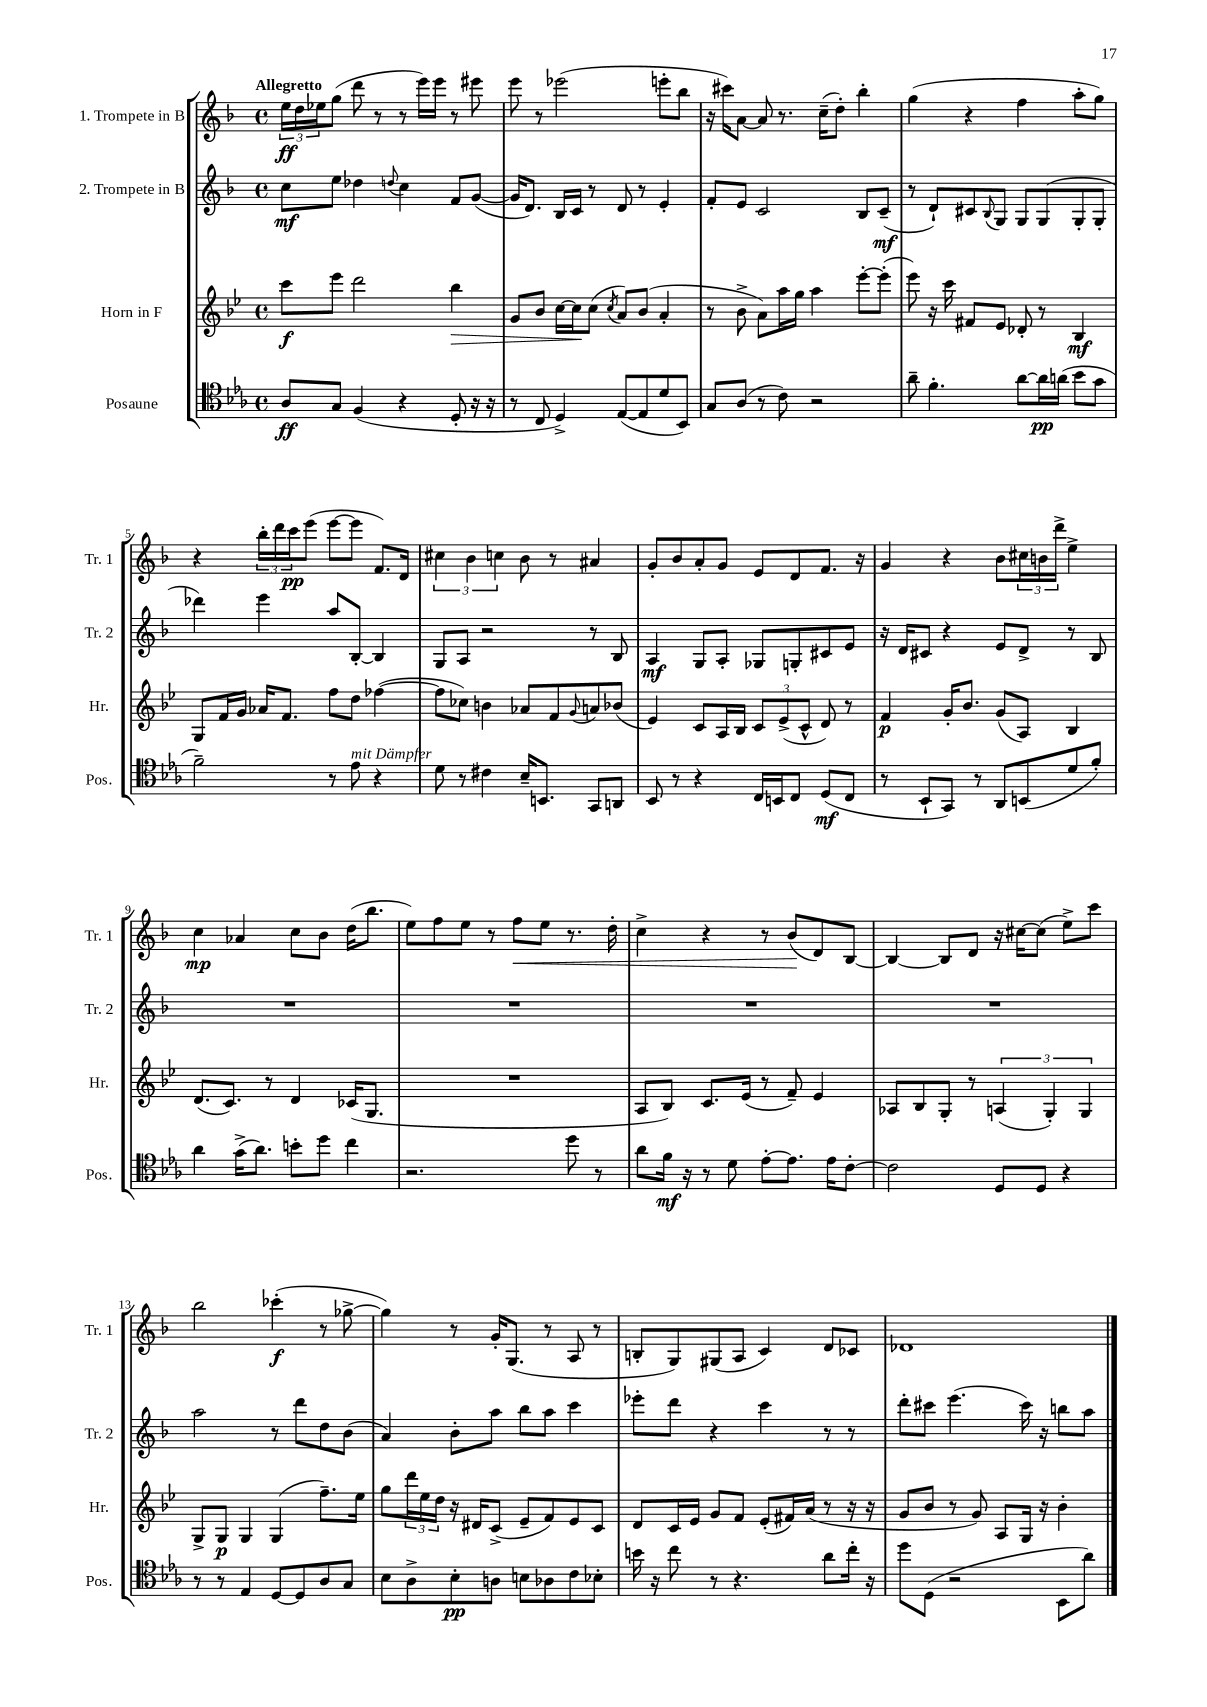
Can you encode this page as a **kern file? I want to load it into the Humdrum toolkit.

**kern	**dynam	**kern	**dynam	**kern	**dynam	**kern	**dynam
*part4	*part4	*part3	*part3	*part2	*part2	*part1	*part1
*staff4	*staff4	*staff3	*staff3	*staff2	*staff2	*staff1	*staff1
*I"Posaune	*	*I"Horn in F	*	*I"2. Trompete in B	*	*I"1. Trompete in B	*
*I'Pos.	*	*I'Hr.	*	*I'Tr. 2	*	*I'Tr. 1	*
*clefC4	*	*clefG2	*	*clefG2	*	*clefG2	*
*k[b-e-a-]	*	*k[b-e-]	*	*k[b-]	*	*k[b-]	*
*M4/4	*	*M4/4	*	*M4/4	*	*M4/4	*
*met(c)	*	*met(c)	*	*met(c)	*	*met(c)	*
=1	=1	=1	=1	=1	=1	=1	=1
!	!	!	!	!	!	!LO:TX:a:B:t=Allegretto	!
8A-/L	ff	8ccc\L	f	8cc\L	mf	24ee\LL	ff
.	.	.	.	.	.	24dd\	.
.	.	.	.	.	.	24ee-X\J	.
8G/J	.	8eee-\J	.	8ee\J	.	(8gg\J	.
(4F/	.	2ddd\	.	4dd-X\	.	8ddd\	.
.	.	.	.	.	.	8r	.
.	.	.	.	8qqddn/	.	.	.
4r	.	.	.	4cc\	.	8r	.
.	.	.	.	.	.	16eee\LL)	.
.	.	.	.	.	.	16eee\JJ	.
!	!	!	!LO:HP:b	!	!	!	!
8D'/	.	4bb-\	>	8f/L	.	8r	.
16r	.	.	.	([8g/J	.	8eee#X\	.
16r	.	.	.	.	.	.	.
=2	=2	=2	=2	=2	=2	=2	=2
8r	.	8g/L	.	16g/KL]	.	8eee\	.
.	.	.	.	8.d/J)	.	.	.
8C/	.	8b-/J	.	.	.	8r	.
4D^/)	.	[16cc\LL	.	16B-/LL	.	(2eee-X\	.
.	.	16cc\J]	.	16c/JJ	.	.	.
.	.	(8cc\J	]	8r	.	.	.
.	.	8qcc/	.	.	.	.	.
([8E-/L	.	8a/L)	.	8d/	.	.	.
8E-/]	.	(8b-/J	.	8r	.	.	.
8d/	.	4a'/	.	4e'/	.	8eeen'\L	.
8BB-/J)	.	.	.	.	.	8bb-\J	.
=3	=3	=3	=3	=3	=3	=3	=3
8G/L	.	8r	.	8f'/L	.	16r	.
.	.	.	.	.	.	16ccc#X\KL)	.
(8A-/J	.	8b-^\	.	8e/J	.	[8a\J	.
8r	.	8a\L)	.	2c/	.	8a/]	.
8c\)	.	16aa\L	.	.	.	8.r	.
.	.	16gg\JJ	.	.	.	.	.
2r	.	4aa\	.	.	.	.	.
.	.	.	.	.	.	(16cc~\KL	.
.	.	.	.	.	.	8dd'\J)	.
.	.	[8eee-'\L	.	8B-/L	.	4bb-'\	.
.	.	(8eee-'\J]	.	(8c~/J	mf	.	.
=4	=4	=4	=4	=4	=4	=4	=4
8a-~\	.	8eee-\)	.	8r	.	(4gg\	.
4.f'\	.	16r	.	8d`/L)	.	.	.
.	.	16ccc\	.	.	.	.	.
.	.	8f#X/L	.	8c#X/	.	4r	.
.	.	.	.	8qqB-/	.	.	.
.	.	8e-/J	.	8G/J	.	.	.
[8a-\L	.	8d-X'/	.	8G/L	.	4ff\	.
16a-\L]	pp	8r	.	(8G/	.	.	.
(16an\JJ	.	.	.	.	.	.	.
8b-\L	.	4B-/	mf	8G'/	.	8aa'\L	.
8g\J	.	.	.	8G'/J	.	8gg\J)	.
!!LO:LB:g=z
=5	=5	=5	=5	=5	=5	=5	=5
2f~\)	.	8G/L	.	4ddd-X\)	.	4r	.
.	.	16f/L	.	.	.	.	.
.	.	16g/JJ	.	.	.	.	.
.	.	16a-X/KL	.	4eee\	.	24bb-'\LL	.
.	.	.	.	.	.	24ddd\	.
.	.	8.f/J	.	.	.	.	.
.	.	.	.	.	.	24ccc\J	pp
.	.	.	.	.	.	(8eee\J	.
8r	.	8ff\L	.	8aa/L	.	[8eee\L	.
!LO:TX:a:i:t=mit Dämpfer	!	!	!	!	!	!	!
8e-\	.	8dd\J	.	[8B-'/J	.	8eee\J]	.
4r	.	([4ff-X\	.	4B-/]	.	8.f/L)	.
.	.	.	.	.	.	16d/Jk	.
=6	=6	=6	=6	=6	=6	=6	=6
8d\	.	8ff-\L]	.	8G/L	.	6cc#X\	.
8r	.	8cc-X\J)	.	8A/J	.	.	.
.	.	.	.	.	.	6b-\	.
4c#X\	.	4bn\	.	2r	.	.	.
.	.	.	.	.	.	6ccn\	.
16B-~/KL	.	8a-X/L	.	.	.	8b-\	.
8.BBn/J	.	.	.	.	.	.	.
.	.	8f/	.	.	.	8r	.
.	.	8qqg/	.	.	.	.	.
8GG/L	.	8an/	.	8r	.	4a#X/	.
8AAn/J	.	(8b-X/J	.	8B-/	.	.	.
=7	=7	=7	=7	=7	=7	=7	=7
8BB-/	.	4e-/)	.	4A/	mf	8g'/L	.
8r	.	.	.	.	.	8b-/	.
4r	.	8c/L	.	8G/L	.	8a'/	.
.	.	16A/L	.	8A'/J	.	8g/J	.
.	.	16B-/JJ	.	.	.	.	.
16C/LL	.	12c/L	.	8G-X/L	.	8e/L	.
16BBn/J	.	.	.	.	.	.	.
.	.	(12e-^/	.	.	.	.	.
8C/J	.	.	.	8Gn'/	.	8d/	.
.	.	12c^^/J	.	.	.	.	.
(8D/L	mf	8d/)	.	8c#X/	.	8.f/J	.
8C/J	.	8r	.	8e/J	.	.	.
.	.	.	.	.	.	16r	.
=8	=8	=8	=8	=8	=8	=8	=8
8r	.	4f/	p	16r	.	4g/	.
.	.	.	.	16d/KL	.	.	.
8BB-`/L	.	.	.	8c#X/J	.	.	.
8GG/J)	.	16g'/KL	.	4r	.	4r	.
.	.	8.b-/J	.	.	.	.	.
8r	.	.	.	.	.	.	.
8AA-/L	.	(8g/L	.	8e/L	.	8b-\L	.
(8BBn/	.	8A/J)	.	8d^/J	.	24cc#X\L	.
.	.	.	.	.	.	24bn\	.
.	.	.	.	.	.	24ddd^\JJ	.
8d/	.	4B-/	.	8r	.	4ee^\	.
8f'/J)	.	.	.	8B-/	.	.	.
!!LO:LB:g=z
=9	=9	=9	=9	=9	=9	=9	=9
4a-\	.	(8.d/L	.	1r	.	4cc\	mp
.	.	8.c/J)	.	.	.	.	.
(16g^\KL	.	.	.	.	.	4a-X/	.
8.a-\J)	.	.	.	.	.	.	.
.	.	8r	.	.	.	.	.
8bn'\L	.	4d/	.	.	.	8cc\L	.
8dd\J	.	.	.	.	.	8b-\J	.
4cc\	.	(16c-X/KL	.	.	.	(16dd\KL	.
.	.	8.G/J	.	.	.	8.bb-\J	.
=10	=10	=10	=10	=10	=10	=10	=10
2.r	.	1r	.	1r	.	8ee\L)	.
.	.	.	.	.	.	8ff\	.
.	.	.	.	.	.	8ee\J	.
.	.	.	.	.	.	8r	.
!	!	!	!	!	!	!	!LO:HP:b
.	.	.	.	.	.	8ff\L	<
.	.	.	.	.	.	8ee\J	.
8dd\	.	.	.	.	.	8.r	.
8r	.	.	.	.	.	.	.
.	.	.	.	.	.	16dd'\	.
=11	=11	=11	=11	=11	=11	=11	=11
8a-\L	.	8A/L	.	1r	.	4cc^\	.
16f\Jk	mf	8B-/J)	.	.	.	.	.
16r	.	.	.	.	.	.	.
8r	.	8.c/L	.	.	.	4r	.
8d\	.	.	.	.	.	.	.
.	.	(16e-/Jk	.	.	.	.	.
[8e-'\L	.	8r	.	.	.	8r	.
8.e-\J]	.	8f~/)	.	.	.	(8b-/L	.
.	.	4e-/	.	.	.	8d/)	[
16e-\KL	.	.	.	.	.	.	.
[8c'\J	.	.	.	.	.	[8B-/J	.
=12	=12	=12	=12	=12	=12	=12	=12
2c\]	.	8A-X/L	.	1r	.	4B-/_	.
.	.	8B-/	.	.	.	.	.
.	.	8G'/J	.	.	.	8B-/L]	.
.	.	8r	.	.	.	8d/J	.
8D/L	.	(6An/	.	.	.	16r	.
.	.	.	.	.	.	[16cc#X\KL	.
8D/J	.	.	.	.	.	(8cc#\J]	.
.	.	6G'/)	.	.	.	.	.
4r	.	.	.	.	.	8ee^\L)	.
.	.	6G/	.	.	.	.	.
.	.	.	.	.	.	8ccc\J	.
!!LO:LB:g=z
=13	=13	=13	=13	=13	=13	=13	=13
8r	.	8G^/L	.	2aa\	.	2bb-\	.
8r	.	8G/J	p	.	.	.	.
4E-/	.	4G/	.	.	.	.	.
[8D/L	.	(4G/	.	8r	.	(4ccc-X'\	f
8D/]	.	.	.	8ddd\L	.	.	.
8A-/	.	8.ff~\L)	.	8dd\	.	8r	.
8G/J	.	.	.	(8b-\J	.	[8gg-X^\	.
.	.	16ee-\Jk	.	.	.	.	.
=14	=14	=14	=14	=14	=14	=14	=14
8B-\L	.	8gg\L	.	4a/)	.	4gg-\])	.
8A-^\	.	24ddd\L	.	.	.	.	.
.	.	24ee-\	.	.	.	.	.
.	.	24dd\JJ	.	.	.	.	.
8B-'\	pp	16r	.	8b-'\L	.	8r	.
.	.	16d#X/KL	.	.	.	.	.
8An\J	.	(8c^/J	.	8aa\J	.	16g'/KL	.
.	.	.	.	.	.	(8.G/J	.
8Bn\L	.	8e-~/L	.	8bb-\L	.	.	.
8A-X\	.	8f/)	.	8aa\J	.	8r	.
8c\	.	8e-/	.	4ccc\	.	8A/	.
8B-X'\J	.	8c/J	.	.	.	8r	.
=15	=15	=15	=15	=15	=15	=15	=15
16bn\	.	8d/L	.	8eee-X'\L	.	8Bn'/L	.
16r	.	.	.	.	.	.	.
8cc\	.	16c/L	.	8ddd\J	.	8G/)	.
.	.	16e-/JJ	.	.	.	.	.
8r	.	8g/L	.	4r	.	(8G#X/	.
4.r	.	8f/J	.	.	.	8A/J	.
.	.	(8e-'/L	.	4ccc\	.	4c/)	.
.	.	16f#X/L)	.	.	.	.	.
.	.	(16a/JJ	.	.	.	.	.
8a-\L	.	8r	.	8r	.	8d/L	.
16cc'\Jk	.	16r	.	8r	.	8c-X/J	.
16r	.	16r	.	.	.	.	.
=16	=16	=16	=16	=16	=16	=16	=16
8dd\L	.	8g/L	.	8ddd'\L	.	1d-X	.
(8D\J	.	8b-/J	.	8ccc#X\J	.	.	.
2r	.	8r	.	(4.eee\	.	.	.
.	.	8g/)	.	.	.	.	.
.	.	8A/L	.	.	.	.	.
.	.	16G/Jk	.	16ccc#\)	.	.	.
.	.	16r	.	16r	.	.	.
8BB-\L	.	4b-'\	.	8bbn\L	.	.	.
8a-\J)	.	.	.	8aa\J	.	.	.
==	==	==	==	==	==	==	==
*-	*-	*-	*-	*-	*-	*-	*-
